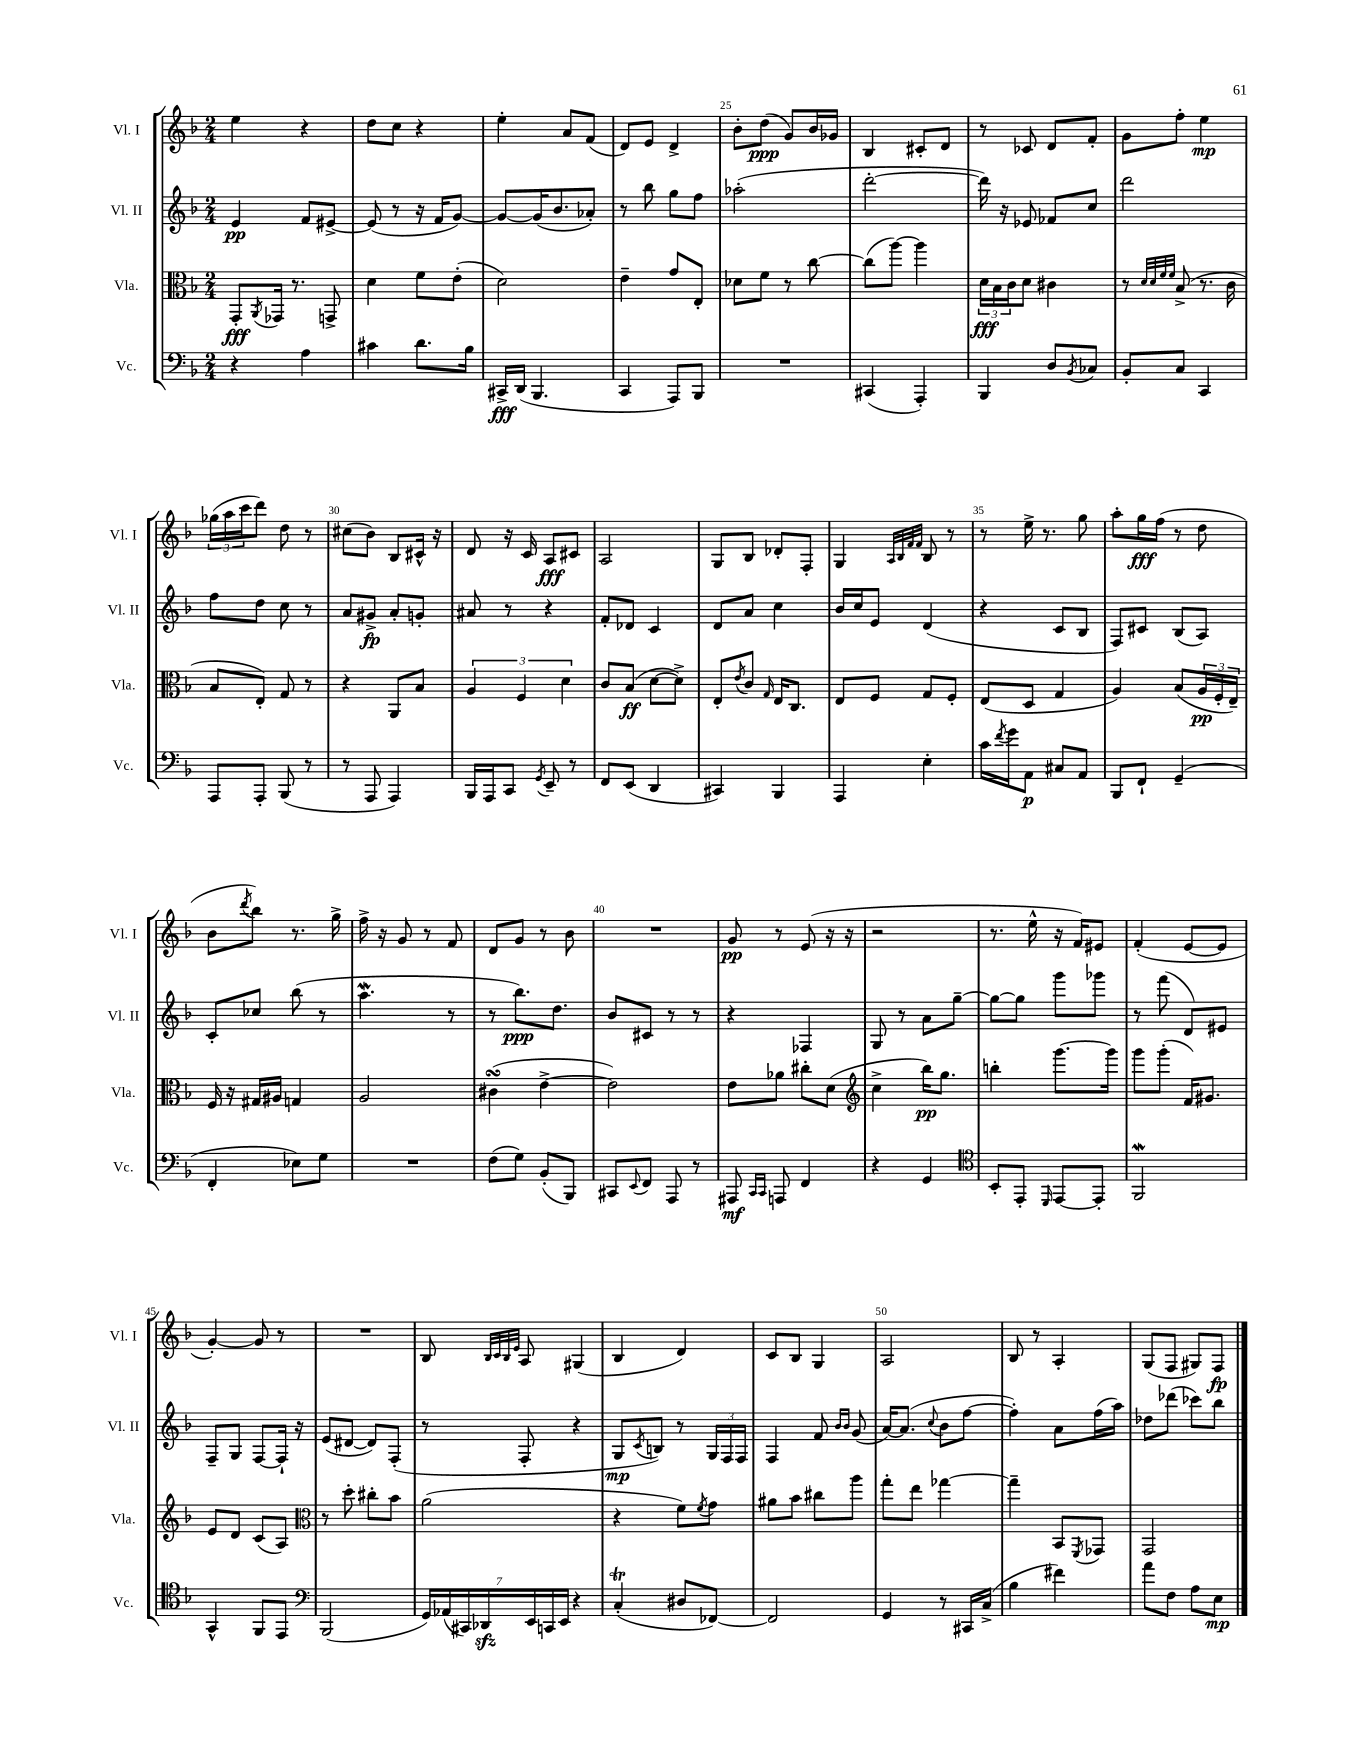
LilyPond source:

<<
\new StaffGroup <<
\new Staff = "s0" \with { instrumentName = "Vl. I" shortInstrumentName = "Vl. I" } {
    \clef treble \key f \major \numericTimeSignature \time 2/4
    e''4 r4 |
    d''8 c''8 r4 |
    e''4-. a'8 f'8( |
    d'8) e'8 d'4-> |
    bes'8-. d''8\ppp( g'8) bes'16 ges'16 |
    bes4 cis'8-. d'8 |
    r8 ces'8 d'8 f'8-. |
    g'8 f''8-. e''4\mp |
    \tuplet 3/2 { ges''16( a''16 c'''16 } d'''8) d''8 r8 |
    cis''8( bes'8) bes8 cis'16-^ r16 |
    d'8 r16 c'16 a8\fff cis'8 |
    a2 |
    g8 bes8 des'8-. f8-. |
    g4 \grace { a32 bes32 f'32 f'32 } bes8 r8 |
    r8 e''16-> r8. g''8 |
    a''8-. g''16\fff f''16( r8 d''8 |
    bes'8 \acciaccatura { d'''8 } bes''8) r8. g''16-> |
    f''16-> r16 g'8 r8 f'8 |
    d'8 g'8 r8 bes'8 |
    R2 |
    g'8\pp r8 e'8( r16 r16 |
    r2 |
    r8. e''16-^ r16 f'16) eis'8 |
    f'4-.( e'8~ e'8 |
    g'4~-.) g'8 r8 |
    R2 |
    bes8 \grace { bes32 c'32 bes32 e'32 } a8 gis4( |
    bes4 d'4) |
    c'8 bes8 g4 |
    a2 |
    bes8 r8 a4-. |
    g8( f8 gis8) f8\fp \bar "|." |
}
\new Staff = "s1" \with { instrumentName = "Vl. II" shortInstrumentName = "Vl. II" } {
    \clef treble \key f \major \numericTimeSignature \time 2/4
    e'4\pp f'8 eis'8~-> |
    eis'8( r8 r16 f'16 g'8~) |
    g'8~ g'16( bes'8. aes'8-.) |
    r8 bes''8 g''8 f''8 |
    aes''2-.( |
    d'''2~-. |
    d'''16) r16 ees'8 fes'8 c''8 |
    d'''2 |
    f''8 d''8 c''8 r8 |
    a'8 gis'8->\fp a'8-. g'8-. |
    ais'8 r8 r4 |
    f'8-. des'8 c'4 |
    d'8 a'8 c''4 |
    bes'16 c''16 e'8 d'4( |
    r4 c'8 bes8 |
    f8) cis'8 bes8( a8) |
    c'8-. ces''8 bes''8( r8 |
    a''4.\mordent r8 |
    r8 bes''8.\ppp) d''8. |
    bes'8 cis'8 r8 r8 |
    r4 fes4 |
    g8 r8 a'8 g''8~-- |
    g''8~ g''8 g'''8 ges'''8 |
    r8 f'''8( d'8) eis'8 |
    f8-- g8 f8~ f16-! r16 |
    e'8( dis'8~ dis'8) f8-.( |
    r8 f8-. r4 |
    g8\mp \acciaccatura { c'8 } b8) r8 \tuplet 3/2 { g16 f16 f16 } |
    f4 f'8 \grace { bes'16 bes'16 } g'8( |
    a'16~) a'8.( \appoggiatura { c''8 } bes'8 f''8~ |
    f''4-.) a'8 f''16( a''16) |
    des''8 des'''8( ces'''8) bes''8 \bar "|." |
}
\new Staff = "s2" \with { instrumentName = "Vla." shortInstrumentName = "Vla." } {
    \clef alto \key f \major \numericTimeSignature \time 2/4
    g,8-.\fff \acciaccatura { a,8 } ges,16 r8. g,8-> |
    d'4 f'8 e'8-.( |
    d'2) |
    e'4-- g'8 e8-. |
    des'8 f'8 r8 c''8~ |
    c''8( a''8~) a''4 |
    \tuplet 3/2 { d'16\fff bes16 c'16 } d'8 cis'4 |
    r8 \grace { d'32 d'32 f'32 f'32 } bes8->( r8. c'16 |
    bes8 e8-.) g8 r8 |
    r4 a,8 bes8 |
    \tuplet 3/2 { a4 f4 d'4 } |
    c'8 bes8\ff( d'8~ d'8->) |
    e8-. \acciaccatura { e'8 } c'8 \grace { g16 } e16 c8. |
    e8 f8 g8 f8-. |
    e8( d8 g4 |
    a4) bes8( \tuplet 3/2 { a16\pp f16-. e16--) } |
    f16 r16 gis16 ais16 g4 |
    a2 |
    cis'4\turn( e'4~-> |
    e'2) |
    e'8 aes'8 cis''8-. d'8( |
    \clef treble c''4-> bes''16\pp) g''8. |
    b''4-. g'''8.~ g'''16 |
    g'''8 g'''8-.( f'16) gis'8. |
    e'8 d'8 c'8( a8) |
    \clef alto r8 d''8-. cis''8-. bes'8 |
    a'2( |
    r4 f'8) \acciaccatura { f'8 } g'8 |
    ais'8 bes'8 cis''8 a''8 |
    g''8-. e''8 ges''4~ |
    ges''4-- bes,8 \acciaccatura { f,8 } ges,8 |
    g,2 \bar "|." |
}
\new Staff = "s3" \with { instrumentName = "Vc." shortInstrumentName = "Vc." } {
    \clef bass \key f \major \numericTimeSignature \time 2/4
    r4 a4 |
    cis'4 d'8. bes16 |
    cis,16->\fff d,16( bes,,4. |
    c,4 a,,8) bes,,8 |
    R2 |
    cis,4( a,,4-.) |
    bes,,4 d8 \acciaccatura { bes,8 } ces8 |
    bes,8-. c8 c,4 |
    a,,8 a,,8-. bes,,8( r8 |
    r8 a,,8 a,,4) |
    bes,,16 a,,16 c,8 \acciaccatura { g,8 } e,8-- r8 |
    f,8 e,8( d,4 |
    cis,4) bes,,4 |
    a,,4 e4-. |
    c'16 \acciaccatura { f'8 } g'16 a,8\p cis8 a,8 |
    bes,,8 f,8-! g,4--( |
    f,4-. ees8) g8 |
    R2 |
    f8( g8) bes,8-.( bes,,8) |
    cis,8 \appoggiatura { e,8 } f,8 a,,8 r8 |
    ais,,8\mf \grace { c,16 c,16 } a,,8 f,4 |
    r4 g,4 |
    \clef tenor bes,8-. e,8-. \grace { d,16 } e,8~ e,8-. |
    f,2\mordent |
    g,4-^ f,8 e,8 |
    \clef bass bes,,2( |
    \tuplet 7/4 { g,16) aes,16( cis,16) des,16\sfz e,16 c,16 e,16 } r4 |
    c4-.\trill( dis8 fes,8~) |
    fes,2 |
    g,4 r8 cis,16 c16->( |
    bes4 fis'4) |
    a'8 f8 a8 e8\mp \bar "|." |
}
>>
>>
\layout { \context { \Score currentBarNumber = #21 \override BarNumber.break-visibility = ##(#f #t #t) barNumberVisibility = #(every-nth-bar-number-visible 5) } }
